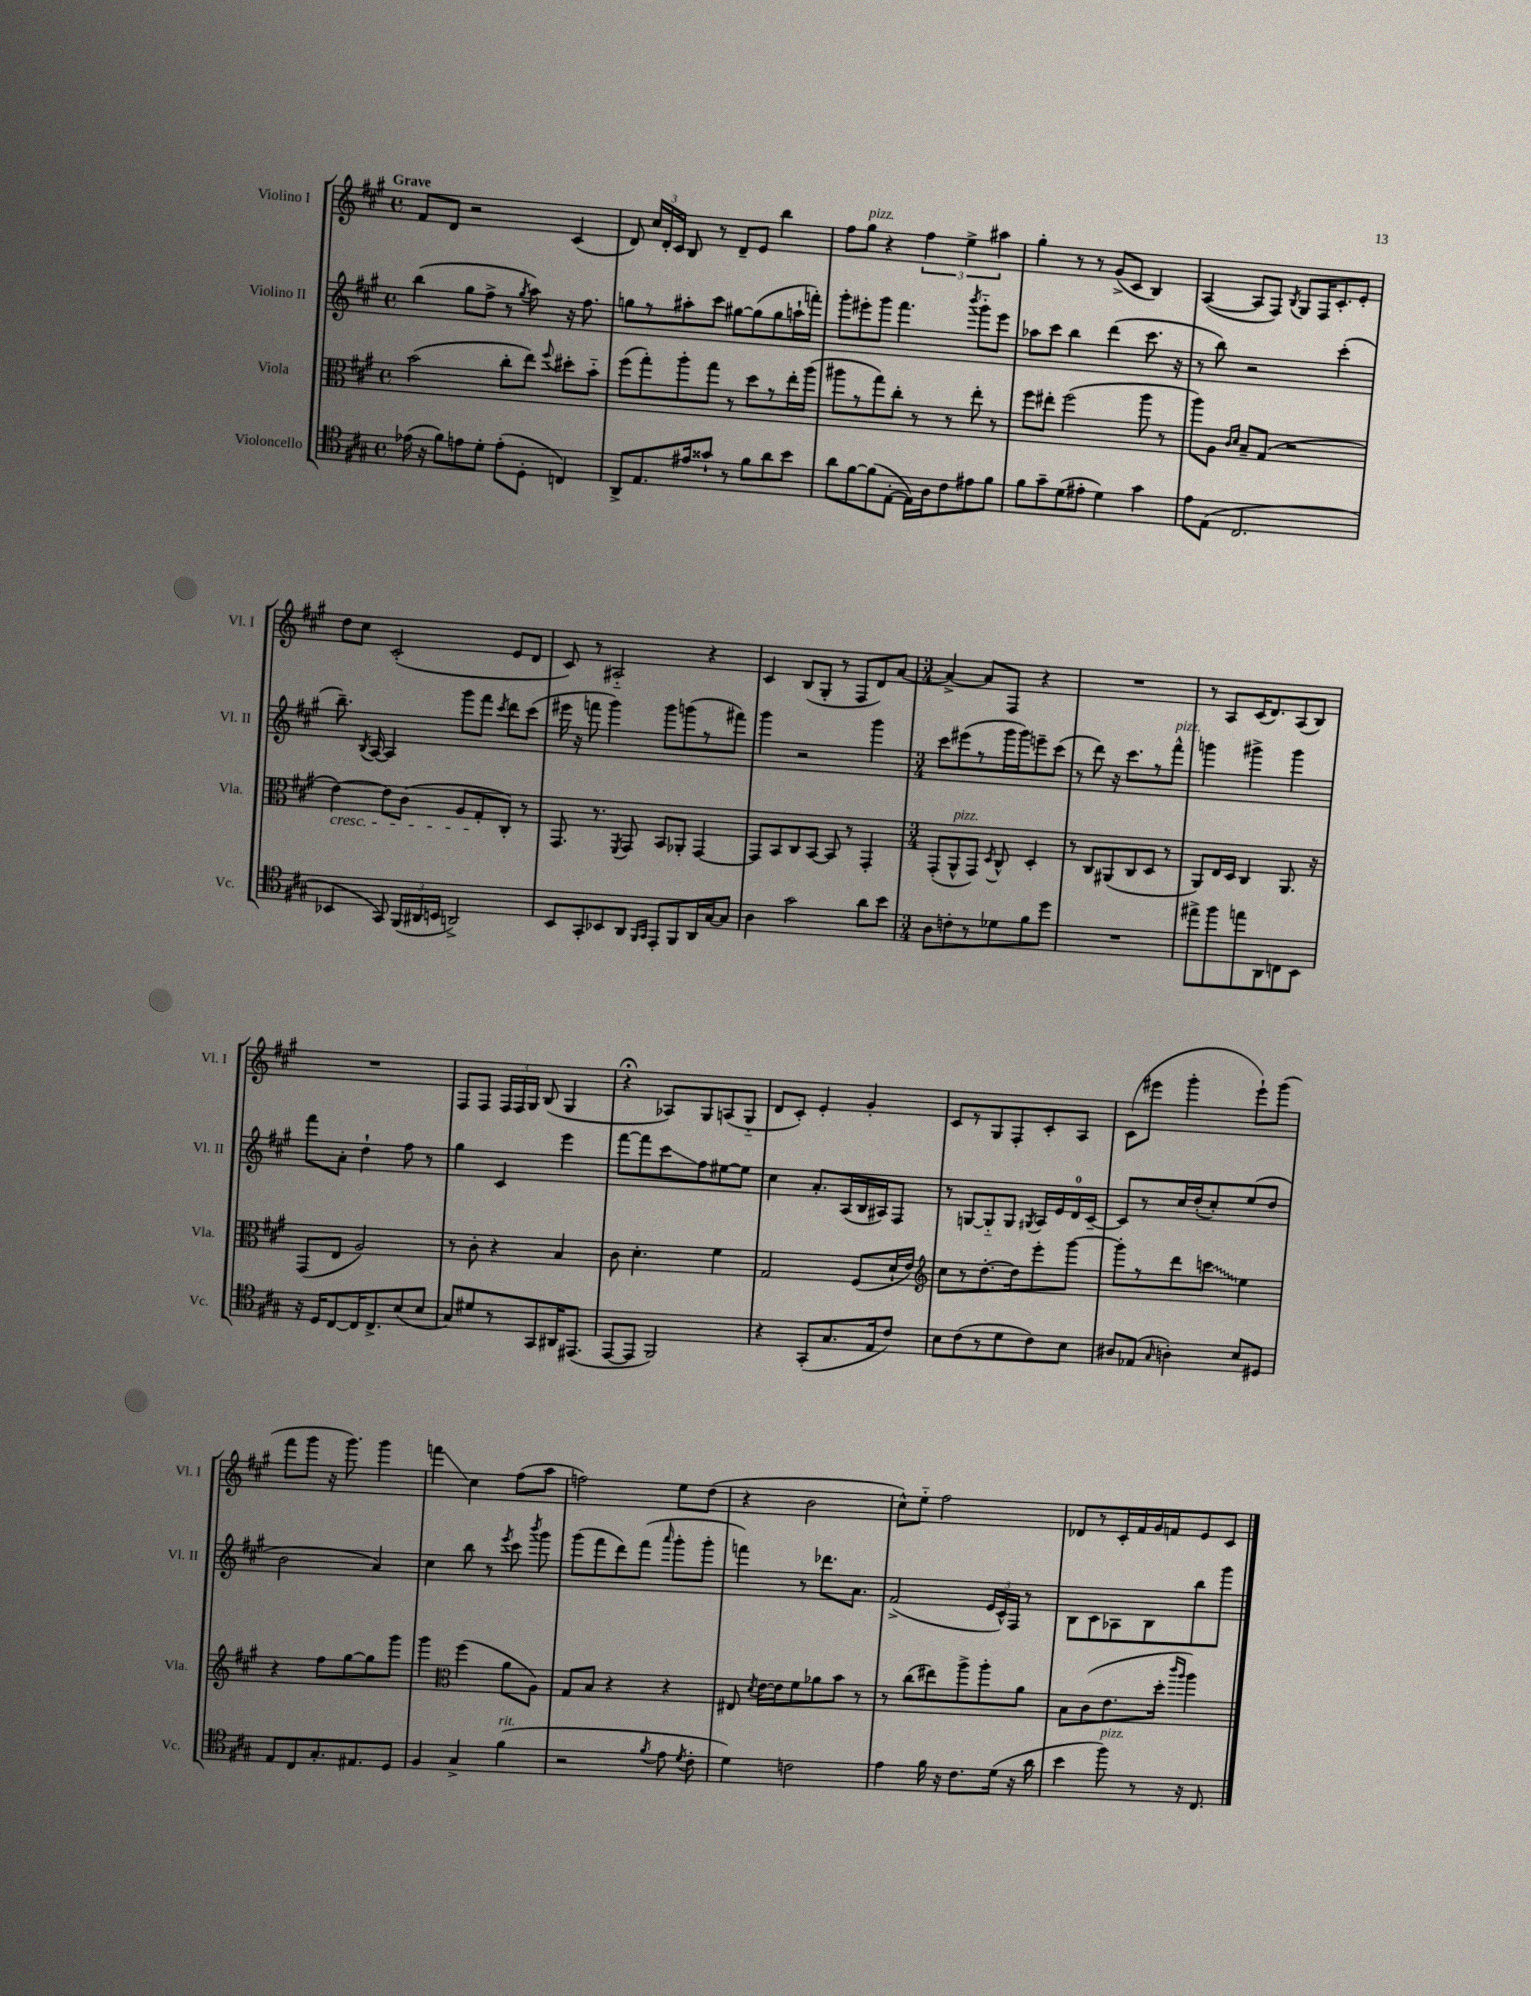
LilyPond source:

<<
\new StaffGroup <<
\new Staff = "s0" \with { instrumentName = "Violino I" shortInstrumentName = "Vl. I" } {
    \clef treble \key a \major \defaultTimeSignature \time 4/4 \tempo "Grave"
    \autoBeamOff fis'8[ d'8] r2 cis'4( |
    d'8) \tuplet 3/2 { cis''16[ d'16-. cis'16] } b8 r8 d'8[-- e'8] b''4 |
    fis''8[ gis''8]^\markup { \italic "pizz." } r4 \tuplet 3/2 { fis''4 e''4-> ais''4 } |
    gis''4-. r8 r8 gis'8[->( cis'8] b4) |
    a4~( a8[ fis8]) \acciaccatura { b8 } gis8[ fis16 cis'8.-. e'8]-. |
    d''8[ cis''8] cis'2-.( e'8[ d'8] |
    cis'8) r8 ais2-_ r4 |
    cis'4 b8[( gis8]-. r8 fis8[ d'8) a'8]~ |
    \numericTimeSignature \time 3/4 a'4~-> a'8[ fis8] r4 |
    R2. |
    r8 a8[ cis'16( d'8.) a8( b8]) |
    R2. |
    fis8[ fis8] \tuplet 3/2 { fis16[ fis16 gis16] } b8( gis4 |
    r4\fermata aes8[) gis8 a8( gis8]-_ |
    d'8[ cis'8]-.) e'4-. gis'4-. |
    cis'8[ r8 gis8 fis8-. cis'8-. a8] |
    cis'8[( eis'''8] gis'''4-. eis'''8[-!) gis'''8]( |
    fis'''8[ gis'''8] r16 gis'''8.) gis'''4 |
    f'''4\glissando cis''4 fis''8[( a''8] |
    f''2) e''8[ d''8]( |
    r4 b'2 |
    cis''8[-^) e''8]-_ fis''2 |
    des'8[ r8 cis'16-. fis'16 gis'16 f'16 e'8 cis'8] \bar "|." |
}
\new Staff = "s1" \with { instrumentName = "Violino II" shortInstrumentName = "Vl. II" } {
    \clef treble \key a \major \defaultTimeSignature \time 4/4
    \autoBeamOff b''4( gis''8[ fis''8]-> r8 \acciaccatura { gis''8 } a''8) r16 fis''8. |
    g''8[ r8 ais''8-. cis'''8] gis''8[~ gis''8( gis''8 a''16-! f'''16]-.) |
    gis'''8[-. eis'''8-. gis'''8] fis'''4. \acciaccatura { b'''8 } gis'''8[-_ eis'''8] |
    aes''8[ cis'''8] b''4 d'''4( cis'''8. r16 |
    r8 b''8) r2 cis'''4-.( |
    b''8.--) \acciaccatura { b8 } a16~ a4 gis'''8[ fis'''8] \acciaccatura { cis'''8 } d'''8[ cis'''8]( |
    eis'''16 r16 f'''8 gis'''4) gis'''8[ g'''8( r8 fis'''8]) |
    gis'''4 r2 gis'''4 |
    \numericTimeSignature \time 3/4 cis'''8[ eis'''8( r8 gis'''16 gis'''16) e'''8-- cis'''8]( |
    r8 d'''8) r16 cis'''8.[ r8 fis'''8]-^^\markup { \italic "pizz." } |
    g'''4 gis'''4-> gis'''4 |
    fis'''8[ a'8]-. d''4-! fis''8 r8 |
    gis''4 cis'4 e'''4 |
    fis'''8[~ fis'''8 cis'''8\glissando fis''8 eis''8~ eis''8] |
    cis''4 a'8.[-. a16( b16 ais16) fis8] |
    r8 g8[~ g8-_ g8] \acciaccatura { gis8 } a16[ e'16 d'16-0 cis'16]~-- |
    cis'8[ r8 cis''16 d''16-.( cis''8-.) e''8( d''8] |
    b'2 a'4) |
    cis''4 b''8 r8 \acciaccatura { e'''8 } cis'''8 \acciaccatura { b'''8 } gis'''8 |
    gis'''8[( fis'''8 d'''8) fis'''8]( \grace { a'''16 } gis'''8[-. gis'''8]-. |
    f'''4) r8 des'''8.[ a'8.] |
    fis'2->( \tuplet 3/2 { e'16[ cis'16-^) fis16] } r8 |
    b8[ cis'8 aes8 b8 b''8 gis'''8] \bar "|." |
}
\new Staff = "s2" \with { instrumentName = "Viola" shortInstrumentName = "Vla." } {
    \clef alto \key a \major \defaultTimeSignature \time 4/4
    \autoBeamOff b'2( cis''8[-. e''8]) \appoggiatura { fis''8 } dis''8[-. b'8]-_ |
    fis''8[( gis''8-.) a''8-. gis''8] r8 d''8[ r8 e''16-. a''16]( |
    ais''8[ r8 gis''8) cis''8]-. r8 r8 e''8-. r8 |
    fis''8[ eis''8]-. fis''2( a''8 r8 |
    a''8[) a8] \grace { cis'16[ d'16] } b8[-- gis8]( r2 |
    e'4~\cresc) e'8[ cis'8]( a8[ gis8-.\! cis8]-.) r8 |
    gis,8. r8. \acciaccatura { fis,8 } gis,8 b,8[ aes,8]-. gis,4~ |
    gis,8[ b,8 cis8 b,8]~ b,8 r8 gis,4-. |
    \numericTimeSignature \time 3/4 gis,8[-.( a,8-^^\markup { \italic "pizz." } gis,8]) \acciaccatura { d8 } cis8-^ d4-. |
    r8 cis8[ ais,8( cis8 d8] r8 |
    a,8[) e16 d16] cis4 a,8. r16 |
    gis,8[( e8] a2) |
    r8 cis'8-. r4 b4 |
    cis'8 d'4.-. fis'4 |
    gis2 fis8[( d'16-! e'16]) |
    \clef treble cis''8[ r8 d''8.~-. d''16 e'''8-. gis'''8]~ |
    gis'''8[-. r8 d'''8 \once \override Glissando.style = #'zigzag c'''8]\glissando e''4 |
    r4 fis''8[ gis''8~ gis''8 gis'''8] |
    gis'''4 \clef alto fis''4( a'8[ a8]) |
    gis8[ b8] r4 r4 |
    eis8 \acciaccatura { d'8 } e'16[~ e'16 fis'8 aes'8 b'8] r8 |
    r8 cis''8[( eis''8) a''8-> a''8-. a'8] |
    b8[ cis'8( e'8. d''16]-. \grace { cis'''16[ a''16] } a''4) \bar "|." |
}
\new Staff = "s3" \with { instrumentName = "Violoncello" shortInstrumentName = "Vc." } {
    \clef tenor \key a \major \defaultTimeSignature \time 4/4
    \autoBeamOff ees'16( r16 fis'8[) e'8 d'8]-. e'8[-.( d8]-. c4) |
    a,8[-> e8. eis'16 gisis'8]-! r8 fis'8[ a'8 b'8] |
    a'8[ fis'8~ fis'8( e8]~-. e16[) a16 cis'8 eis'8 fis'8] |
    fis'8[ gis'8-- d'8( eis'8]-. d'4) gis'4 |
    e'8[ e8]( cis2. |
    bes,4 gis,8) \tuplet 3/2 { fis,16[( ais,16 b,16] } a,2->) |
    b,8[ gis,8-. bes,8 a,8] \grace { fis,16[ gis,16] } e,8[-. fis,8 a,16 gis16~ gis8] |
    a4 gis'2 a'8[ b'8] |
    \numericTimeSignature \time 3/4 a8[ c'8-. r8 des'8 fis'8 d''8] |
    R2. |
    eis''8[-> fis''8 e''8 a,8 c8 b,8] |
    r16 d16[ cis8~ cis16 cis8.-> b8( b8] |
    gis8[) dis'8 r8 gis,8 ais,16 eis,8.]( |
    e,8[~ e,8] fis,2) |
    r4 gis,8[-.( gis8. e16 cis'8]) |
    b8[ cis'8( r8 d'8 cis'8) b8] |
    ais8[ ees8]( \grace { gis16 } a4-.) b8[ dis8] |
    e8[ cis8 gis8.-. eis8. d8] |
    fis4 gis4-> fis'4^\markup { \italic "rit." }( |
    r2 \acciaccatura { fis'8 } e'8 \acciaccatura { d'8 } cis'8-. |
    d'4) c'2 |
    e'4 fis'16 r16 cis'8.[ d'16]( r16 a'16 |
    b'4 fis''8^\markup { \italic "pizz." }) r8 r16 cis8. \bar "|." |
}
>>
>>
\layout { \context { \Score \remove "Bar_number_engraver" } }
